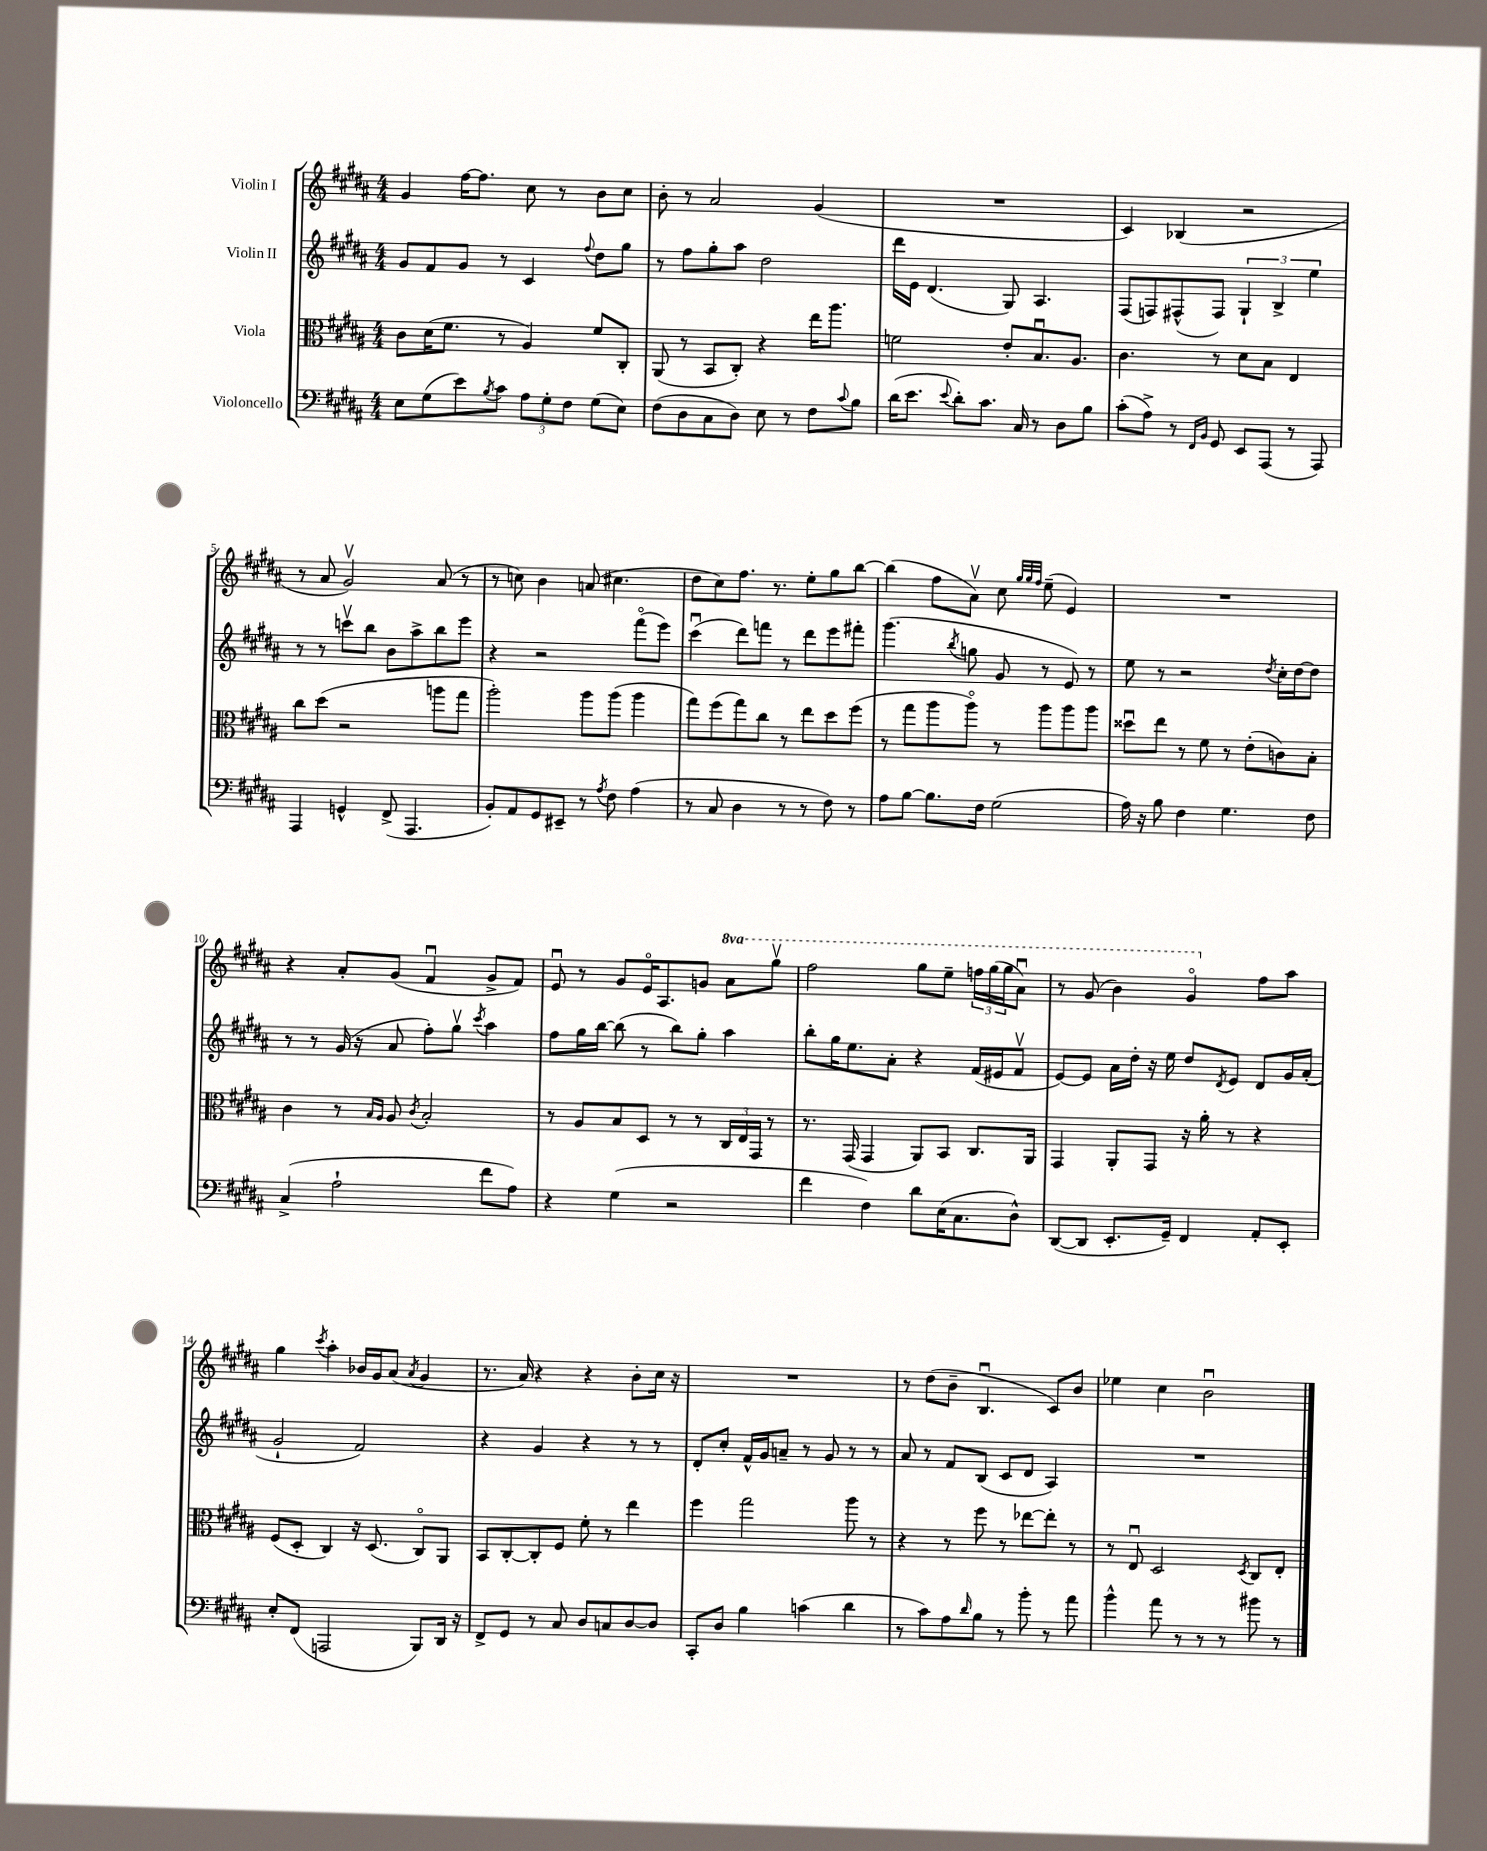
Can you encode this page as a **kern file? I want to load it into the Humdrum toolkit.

**kern	**kern	**kern	**kern
*part4	*part3	*part2	*part1
*staff4	*staff3	*staff2	*staff1
*I"Violoncello	*I"Viola	*I"Violin II	*I"Violin I
*clefF4	*clefC3	*clefG2	*clefG2
*k[f#c#g#d#a#]	*k[f#c#g#d#a#]	*k[f#c#g#d#a#]	*k[f#c#g#d#a#]
*M4/4	*M4/4	*M4/4	*M4/4
=1	=1	=1	=1
8E\L	8c#\L	8g#/L	4g#/
(8G#\	(16d#\K	8f#/	.
.	8.f#\J	.	.
8e\)	.	8g#/J	[16ff#\KL
.	.	.	8.ff#\J]
8qB/	.	.	.
8c#\J	8r	8r	.
12A#\L	4A#/)	4c#/	8cc#\
12G#'\	.	.	.
.	.	.	8r
12F#\J	.	.	.
.	.	8qqff#/	.
(8G#\L	8f#/L	8dd#\L	8b\L
8E\J)	8C#'/J	8gg#\J	8cc#\J
=2	=2	=2	=2
(8F#\L	(8AA#/	8r	8b'\
8D#\	8r	8ff#\L	8r
8C#\	8BB/L	8gg#'\	2a#/
8D#\J)	8C#'/J)	8aa#\J	.
8E\	4r	2dd#\	.
8r	.	.	.
8F#\L	16ee\KL	.	(4g#/
.	8.aa#\J	.	.
8qqc#/	.	.	.
8B\J	.	.	.
=3	=3	=3	=3
(16d#\KL	2fn\	16ddd#\LL	1r
8.e\J	.	16e\JJ	.
.	.	(4.d#/	.
8qqe/	.	.	.
8d#'\L)	.	.	.
8.c#\J	.	.	.
.	8e'/L	8G#/)	.
16C#/	.	.	.
8r	8.Bu/	4.A#/	.
8D#\L	.	.	.
.	8.A#/J	.	.
8B\J	.	.	.
=4	=4	=4	=4
(8c#'\L	4.c#\	(8F#/L	4c#/)
8A#^\J)	.	8Fn/)	.
8r	.	(8F#X^^/	(4B-X/
16qqFF#/LL	.	.	.
16qqBB/JJ	.	.	.
8GG#/	8r	8F#/J)	.
8EE/L	8d#\L	6G#`/	2r
(8AAA#/J	8B\J	.	.
.	.	6B^/	.
8r	4E/	.	.
.	.	6ee\	.
8AAA#/)	.	.	.
!!LO:LB:g=z
=5	=5	=5	=5
4AAA#/	8cc#\L	8r	8r
.	(8dd#\J	8r	8a#/
4GGn^^/	2r	8cccnv\L	2g#v/)
.	.	8bb\J	.
(8FF#^/	.	8b\L	.
4.AAA#/	.	8aa#^\	.
.	8aan\L	8bb\	(8a#/
.	8gg#\J	8eee\J	8r
=6	=6	=6	=6
8BB'/L)	2aa#'\)	4r	8r
8AA#/	.	.	8ccn\)
8GG#/	.	2r	4b\
8EE#X~/J	.	.	.
8r	8aa#\L	.	(8an/
8qA#/	.	.	.
8F#\	(8aa#\J	.	4.cc#X\
(4A#\	4aa#\	(8fff#\L	.
.	.	8eee\J)	.
=7	=7	=7	=7
8r	8gg#\L)	(4ccc#u\	8dd#\L
8C#/	(8ff#\	.	8cc#\)
4D#\	8gg#\)	8ddd#\L)	8.ff#\J
.	8cc#\J	8fffn\J	.
.	.	.	8.r
8r	8r	8r	.
8r	8ee\L	8ddd#\L	8ee'\L
8F#\)	8dd#\	8eee\	8gg#\
8r	(8ff#\J	8fff#X'\J	[8bb\J
=8	=8	=8	=8
8A#\L	8r	(4.ggg#\	(4bb\]
[8B\J	8gg#\L	.	.
8.B\L]	8aa#\	.	8ff#\L
.	.	8qbb/	.
.	8aa#\J)	8ggn\	8a#v\J)
16F#\Jk	.	.	.
(2G#\	8r	8g#/	8cc#\
.	.	.	32qqgg#/LLL
.	.	.	32qqgg#/
.	.	.	32qqff#/JJJ
.	8aa#\L	8r	(8ee~\
.	8aa#\	8e/)	4e/)
.	8aa#\J	8r	.
=9	=9	=9	=9
16A#\)	8dd##Xu\L	8ee\	1r
16r	.	.	.
8B\	8ee\J	8r	.
4F#\	8r	2r	.
.	8f#\	.	.
4.G#\	8r	.	.
.	(8e'\L	.	.
.	.	8qdd#/	.
.	8cn\)	16cc#'\LL	.
.	.	[16dd#\J	.
8F#\	8B'\J	8dd#\J]	.
!!LO:LB:g=z
=10	=10	=10	=10
(4C#^/	4c#\	8r	4r
.	.	8r	.
2A#`\	8r	(16g#/	8a#'/L
.	.	16r	.
.	16qqB/LL	.	.
.	16qqA#/JJ	.	.
.	8A#/	8a#/	(8g#/J
.	8qc#/	.	.
.	2B'/	8ff#'\L)	4f#u/
.	.	8gg#v\J	.
.	.	8qccc#/	.
8f#\L	.	4aa#\	8g#^/L
8A#\J)	.	.	8f#/J)
=11	=11	=11	=11
4r	8r	8ff#\L	8eu/
.	8A#/L	16gg#\L	8r
.	.	[16bb\JJ	.
(4G#\	8B/	(8bb\]	8g#/L
.	8D#/J	8r	16e/K
.	.	.	8.A#/
2r	8r	8bb\L)	.
.	8r	8gg#'\J	8gn/J
*	*	*	*8va
.	24C#/LL	4aa#\	8aa#\L
.	24E/	.	.
.	24GG#/JJ	.	.
.	8r	.	8ggg#v\J
=12	=12	=12	=12
4f#\	8.r	8bb'\L	2fff#\
.	.	16gg#\K	.
.	(16GG#/	8.ee\	.
4F#\)	4GG#/	.	.
.	.	8a#'\J	.
8d#\L	8AA#/L)	4r	8ggg#\L
(16E\K	8BB/J	.	8eee~\J
8.C#\	.	.	.
.	8.C#/L	(16f#/LL	24fffn\LL
.	.	.	(24ggg#\
.	.	16e#X/J	.
.	.	.	24ggg#\J
8D#^^\J)	.	8f#v/J	8aa#u\J)
.	16AA#/Jk	.	.
=13	=13	=13	=13
([8DD#/L	4GG#/	[8e/L)	8r
8DD#/J]	.	8e/J]	(8gg#/
8.EE'/L	8AA#'/L	16a#\LL	4bb\)
.	.	16dd#'\JJ	.
.	8GG#/J	16r	.
16GG#~/Jk)	.	16ee\	.
4FF#/	16r	8dd#/L	4gg#/
.	16a#'\	.	.
.	.	8qd#/	.
.	8r	8e/J	.
*	*	*	*X8va
8AA#'/L	4r	8d#/L	8ff#\L
8EE'/J	.	16g#/L	8aa#\J
.	.	(16a#'/JJ	.
!!LO:LB:g=z
=14	=14	=14	=14
8E'/L	(8F#/L	2g#`/	4gg#\
(8FF#/J	8D#'/J	.	.
.	.	.	8qccc#/
2AAAn/	4C#/)	.	4aa#'\
.	16r	2f#/)	16b-X/LL
.	(8.D#/	.	16g#/J
.	.	.	(8a#/J
.	.	.	8qa#/
8BBB/L)	8C#/L)	.	4g#/
16DD#/Jk	8AA#/J	.	.
16r	.	.	.
=15	=15	=15	=15
8FF#^/L	8BB/L	4r	8.r
8GG#/J	[8C#'/	.	.
.	.	.	16a#/)
8r	8C#'/]	4g#/	4r
8C#/	8F#/J	.	.
8D#/L	8f#'\	4r	4r
8Cn/	8r	.	.
[8D#/	4ee\	8r	8b'\L
8D#/J]	.	8r	16cc#\Jk
.	.	.	16r
=16	=16	=16	=16
8CC#'/L	4ff#\	8d#'/L	1r
8D#/J	.	8cc#'/J	.
4B\	2gg#\	16f#^^/LL	.
.	.	16g#/J	.
.	.	8an~/J	.
(4cn\	.	8r	.
.	.	8g#/	.
4d#\	8aa#\	8r	.
.	8r	8r	.
=17	=17	=17	=17
8r	4r	8a#/	8r
8c#\L)	.	8r	(8dd#\L
8A#\	8r	8f#/L	8b~\J
16qqd#/	.	.	.
8B\J	8ff#\	(8B/J	4.Bu/
8r	8r	8c#/L	.
8b'\	[8ee-X\L	8d#/J	.
8r	8ee-'\J]	4A#/)	8c#/L)
8a#\	8r	.	8b/J
=18	=18	=18	=18
4b^^\	8r	1r	4ee-X\
.	8Eu/	.	.
8a#\	2D#/	.	4cc#\
8r	.	.	.
8r	.	.	2bu\
8r	.	.	.
.	8qD#/	.	.
8b#X\	8C#/L	.	.
8r	8E'/J	.	.
==	==	==	==
*-	*-	*-	*-
